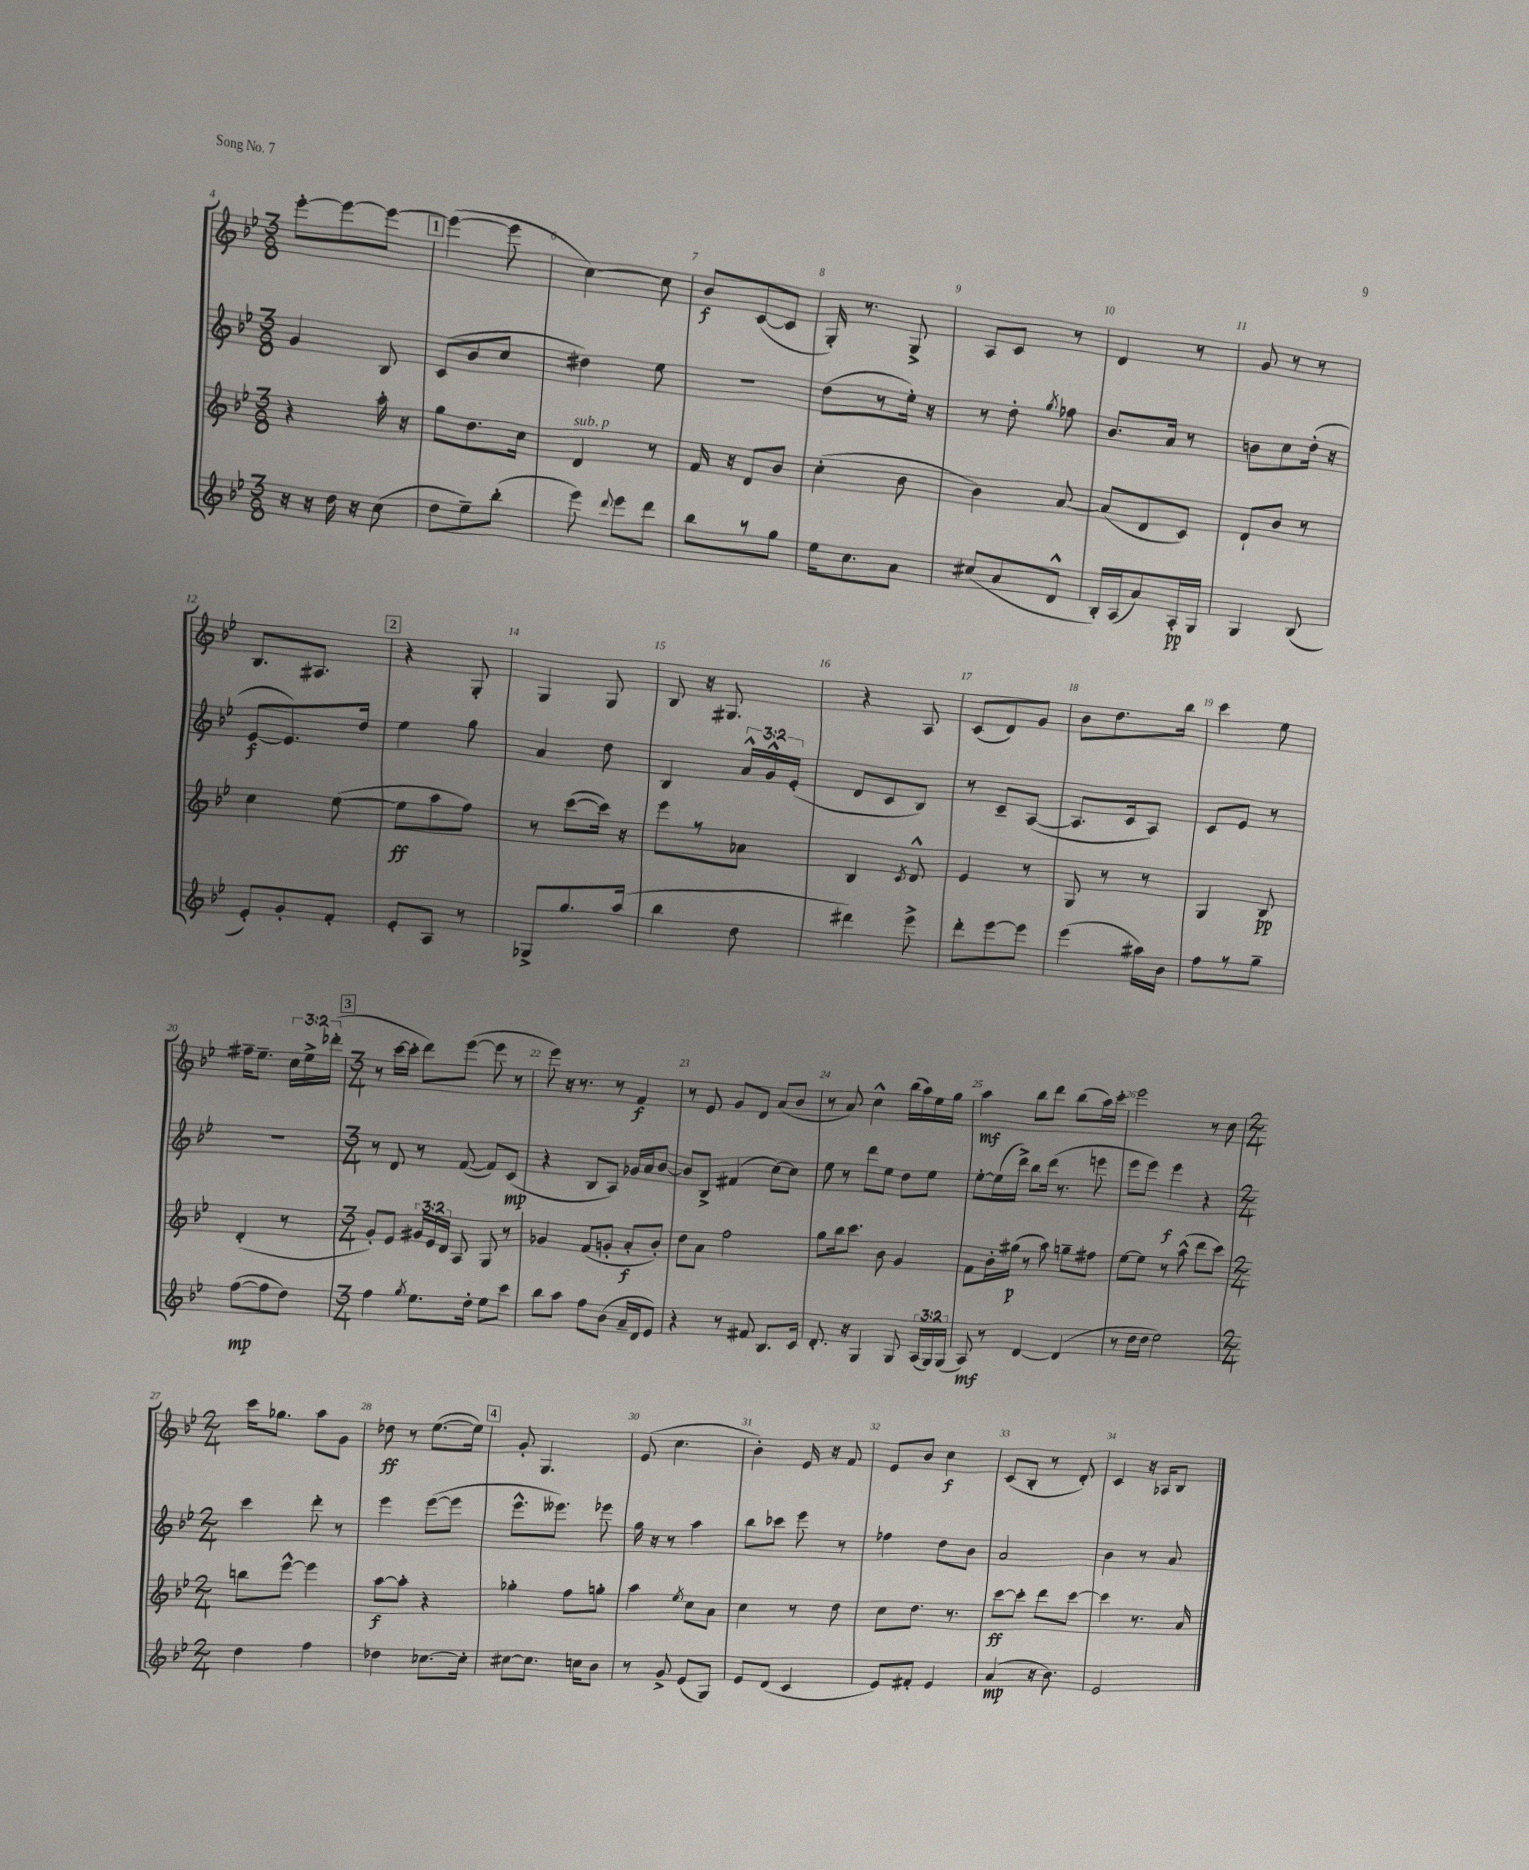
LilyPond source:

<<
\new StaffGroup <<
\new Staff = "s0" {
    \clef treble \key bes \major \numericTimeSignature \time 3/8 \override Staff.TupletNumber.text = #tuplet-number::calc-fraction-text
    \autoBeamOff ees'''8[~-. ees'''8~ ees'''8]~ |
    \mark \markup { \box "1" } ees'''4~( ees'''8 |
    c''4~) c''8 |
    bes'8[\f c'8~( c'8] |
    g16-.) r8. g8-> |
    a8[ c'8] r8 |
    d'4 r8 |
    g'8 r8 r8 |
    bes8.[ ais8.] |
    \mark \markup { \box "2" } r4 g8-. |
    g4 g8 |
    bes8 r16 gis8. |
    r4 a8 |
    c'8[( d'8) g'8] |
    bes'8[ d''8. bes''16] |
    c'''4 ees''8 |
    fis''16[-- ees''8.]-- \tuplet 3/2 { c''16[ ees''16-> des'''16]-.( } |
    \mark \markup { \box "3" } \numericTimeSignature \time 3/4 r8 c'''16[~ c'''16]-. d'''8[) ees'''8]~( ees'''8 r8 |
    ees'''8) r16 r8. r8 f'4\f |
    r8 ees'8 g'8[ d'8] a'8[( bes'8] |
    r8 a'8) c''4-^ bes''16[( a''16) ees''16 g''16] |
    a''4\mf bes''8[ d'''8] bes''8[( a''16) c'''16]-. |
    ees'''2 r8 c''8 |
    \numericTimeSignature \time 2/4 c'''16[ ges''8.] a''8[ g'8] |
    des''8\ff r8 ees''8.[~( ees''16]) |
    \mark \markup { \box "4" } g'8-. g4. |
    ees'8( c''4. |
    bes'4-.) ees'16 r16 f'8 |
    ees'8[ bes'8] c''4\f |
    c'8[( bes8]-. r8 d'8-.) |
    c'4 r16 aes16[ bes8] \bar "|." |
}
\new Staff = "s1" {
    \clef treble \key bes \major \numericTimeSignature \time 3/8 \override Staff.TupletNumber.text = #tuplet-number::calc-fraction-text
    \autoBeamOff g'4 bes8 |
    \mark \markup { \box "1" } c'8[( bes'8 c''8] |
    dis''4) ees''8 |
    R4. |
    d''8[( r8 ees''16]-.) r16 |
    r8 d''8-. \acciaccatura { g''8 } fes''8 |
    bes'8.[ a'16] r8 |
    b'8[ c''8 d''16]-.( r16 |
    ees'8[~\f ees'8.) d''16] |
    \mark \markup { \box "2" } ees''4 g''8 |
    a'4 d''8 |
    bes4 \tuplet 3/2 { a'16[-^ g'16-^ ees'16]-.( } |
    d'8[ c'8 bes8]) |
    r8 c'8[-- a8]~( |
    a8.[ c'16 a8]) |
    c'8[ ees'8] r8 |
    R4. |
    \mark \markup { \box "3" } \numericTimeSignature \time 3/4 r8 d'8 r8 f'8~( f'8[) c'8]\mp( |
    r4 bes8[ a8]) ges'16[ a'16 bes'8]~ |
    bes'8[ bes8]-> fis'4( c''8[~) c''8] |
    ees''8 r8 d'''8[ ees''8] d''8[ ees''8] |
    ees''8[~-. ees''16( d'''16]->) bes''8[ d'''16]( r8. e'''8 |
    ees'''8[ ees'''8]) ees'''4\f r4 |
    \numericTimeSignature \time 2/4 c'''4 d'''8-. r8 |
    ees'''4 ees'''8[~( ees'''8] |
    \mark \markup { \box "4" } ees'''8.[-^ eeses'''8.]) ees'''8 |
    g''16 r16 r8 a''4 |
    bes''8[ ces'''8] ees'''8 r8 |
    fes''4 d''8[ bes'8] |
    a'2 |
    bes'4 r8 a'8 \bar "|." |
}
\new Staff = "s2" {
    \clef treble \key bes \major \numericTimeSignature \time 3/8 \override Staff.TupletNumber.text = #tuplet-number::calc-fraction-text
    \autoBeamOff r4 a''16-. r16 |
    \mark \markup { \box "1" } g''8[ d''8. c''16] |
    d'4^\markup { \italic "sub. p" } r8 |
    f'16 r16 d'8[ bes'8] |
    c''4-.( bes'8 |
    bes'4) a'8~ |
    a'8[( d'8 c'8]) |
    d'8[-! bes'8] r8 |
    c''4 ees''8~( |
    \mark \markup { \box "2" } ees''8[\ff a''8 f''8]) |
    r8 c'''8[~( c'''16]) r16 |
    ees'''8[ r8 aes'8] |
    bes4 \acciaccatura { c'8 } d'8-^ |
    ees'4 r8 |
    g8 r8 r8 |
    g4 bes8\pp |
    d'4-.( r8 |
    \mark \markup { \box "3" } \numericTimeSignature \time 3/4 g'8[-.) ees'8] \tuplet 3/2 { gis'16[ ees'16 d'16] } a8 g8 r8 |
    ges'4 f'8[( g'8]-. a'8[-.\f bes'8]-.) |
    d''8[ a'8] f''2 |
    g''8[ bes''16 c'''8.] bes'8 g'4 |
    f'8[ bes'16-. gis''16]\p( r8 a''8) g''8[-- fis''8] |
    ees''8[~ ees''8] r8 a''8-^( d'''8[ c'''8]) |
    \numericTimeSignature \time 2/4 b''8[ ees'''8]~-^ ees'''4 |
    a''8[~\f a''8]-. r4 |
    \mark \markup { \box "4" } ges''4-. f''8[ g''8]-. |
    a''4 \acciaccatura { ees''8 } c''8[ a'8] |
    c''4 r8 d''8 |
    c''8[ d''8.] r8. |
    c'''8[~\ff c'''8]-. d'''8[ c'''8]~ |
    c'''4 r8. a'16 \bar "|." |
}
\new Staff = "s3" {
    \clef treble \key bes \major \numericTimeSignature \time 3/8 \override Staff.TupletNumber.text = #tuplet-number::calc-fraction-text
    \autoBeamOff r16 r16 d''16 r16 c''8( |
    \mark \markup { \box "1" } d''8[ ees''8--) bes''8]-.( |
    ees'''8) \appoggiatura { d'''8 } ees'''8[ d'''8] |
    bes''8[ r8 g''8] |
    ees''16[ c''8. a'8] |
    cis''8[( a'8 d'8]-^ |
    bes16[-.) a16( a'8) a16-.\pp g16] |
    g4 bes8( |
    ees'8[-.) g'8-. f'8]-. |
    \mark \markup { \box "2" } ees'8[-. a8] r8 |
    ges8[-> g''8. a''16]( |
    bes''4 d''8 |
    dis'''4) ees'''8-> |
    d'''8[-. ees'''8~ ees'''8] |
    ees'''4( ais''16[) bes'16] |
    f''8[ r8 g''8]-- |
    f''8[~\mp( f''8 d''8]) |
    \mark \markup { \box "3" } \numericTimeSignature \time 3/4 f''4 \acciaccatura { g''8 } ees''8.[ d''16]-. ees''8[ c'''8] |
    bes''8[ a''8] f''8[ bes'8]( a'16[-- d'16 ees'8]) |
    r4 r8 fis'8 bes8.[ c'16] |
    d'8.-. r16 g4 g8 \tuplet 3/2 { a16[( g16) g16]( } |
    a8\mf) r8 d'4~ d'4( |
    r8 d''16[ d''16] ees''2) |
    \numericTimeSignature \time 2/4 d''4 f''4 |
    des''4 ces''8.[~ ces''16]-. |
    \mark \markup { \box "4" } cis''8[~ cis''8.] c''16[ bes'8] |
    r8 g'8-> ees'8[( g8]) |
    ees'8[ d'8]( c'4 |
    ees'8[) fis'8]-. ees'4 |
    a'4\mp( r16 bes'8.) |
    ees'2 \bar "|." |
}
>>
>>
\layout { \context { \Score currentBarNumber = #4 \override BarNumber.break-visibility = ##(#f #t #t) barNumberVisibility = #all-bar-numbers-visible } }
